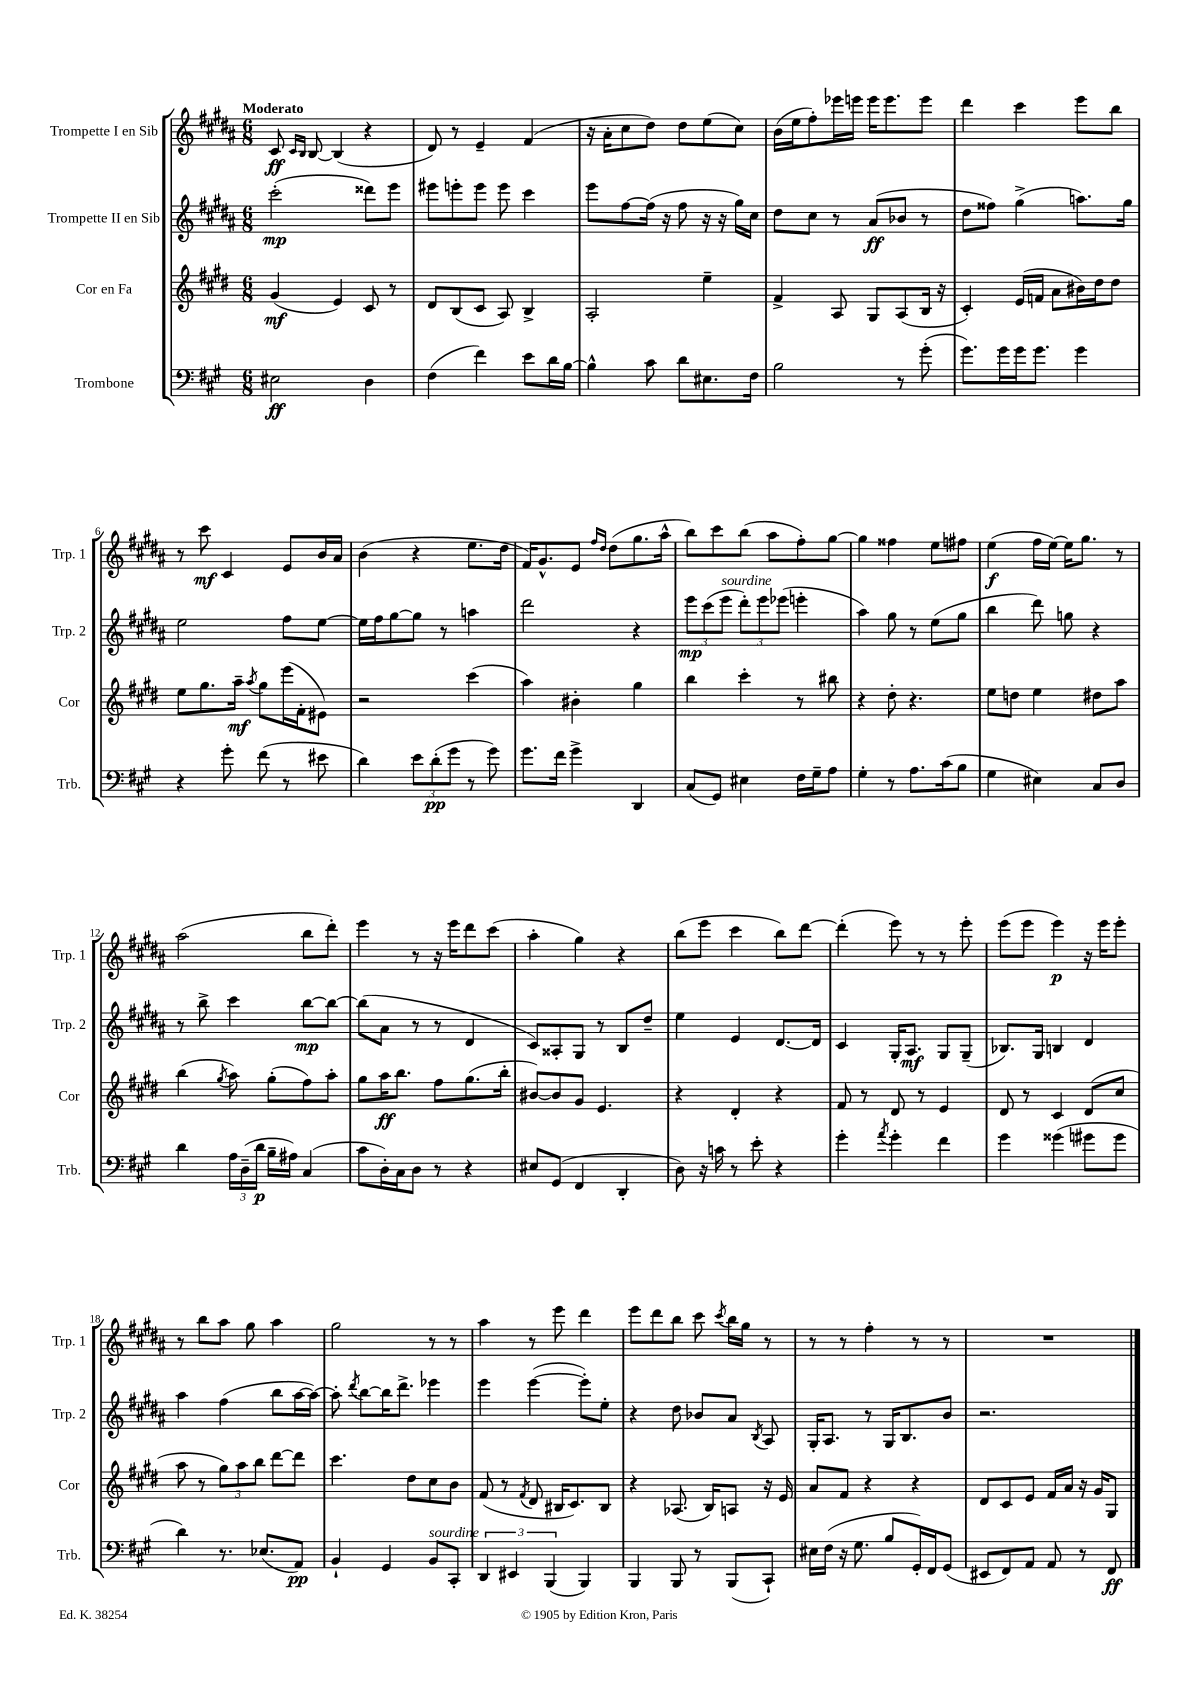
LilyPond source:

<<
\new StaffGroup <<
\new Staff = "s0" \with { instrumentName = "Trompette I en Sib" shortInstrumentName = "Trp. 1" } {
    \clef treble \key b \major \numericTimeSignature \time 6/8 \tempo "Moderato"
    \autoBeamOff cis'8\ff \grace { cis'16[ b16] } b8~ b4( r4 |
    dis'8) r8 e'4-- fis'4( |
    r16 ais'16[-. cis''8 dis''8]) dis''8[ e''8( cis''8]) |
    b'16[( e''16 fis''8-.) ees'''16 e'''16] e'''16[ e'''8. e'''8] |
    dis'''4 cis'''4 e'''8[ b''8] |
    r8 cis'''8\mf cis'4 e'8[ b'16 ais'16] |
    b'4( r4 e''8.[ dis''16] |
    fis'16[) gis'8.-^ e'8] \grace { fis''16[ dis''16] } dis''8[( gis''8. ais''16]-^ |
    b''8[) cis'''8 b''8]( ais''8[ fis''8-.) gis''8]~ |
    gis''4 fisis''4 e''8[ fis''8] |
    e''4\f( fis''16[ e''16]~) e''16[ gis''8.] r8 |
    ais''2( b''8[ dis'''8]-.) |
    e'''4 r8 r16 e'''16[ dis'''8 cis'''8]( |
    ais''4-. gis''4) r4 |
    b''8[( e'''8] cis'''4 b''8[) dis'''8]~ |
    dis'''4-.( e'''8) r8 r8 e'''8-. |
    e'''8[( e'''8] e'''4\p) r16 e'''16[ e'''8]-. |
    r8 b''8[ ais''8] gis''8 ais''4 |
    gis''2 r8 r8 |
    ais''4 r8 e'''8 dis'''4 |
    e'''8[ dis'''8 b''8] cis'''8 \acciaccatura { cis'''8 } b''16[ gis''16] r8 |
    r8 r8 fis''4-. r8 r8 |
    R2. \bar "|." |
}
\new Staff = "s1" \with { instrumentName = "Trompette II en Sib" shortInstrumentName = "Trp. 2" } {
    \clef treble \key b \major \numericTimeSignature \time 6/8
    \autoBeamOff cis'''2-.\mp( disis'''8[) e'''8] |
    eis'''8[ e'''8-. e'''8] e'''8 cis'''4 |
    e'''8[ fis''8~ fis''16]( r16 fis''8 r16 r16 gis''16[) cis''16] |
    dis''8[ cis''8] r8 ais'8[\ff( bes'8] r8 |
    dis''8[ fisis''8]) gis''4->( a''8.[) gis''16] |
    e''2 fis''8[ e''8]~ |
    e''16[ fis''16 gis''8~ gis''8] r8 a''4 |
    dis'''2 r4 |
    \tuplet 3/2 { e'''8[\mp cis'''8( e'''8]^\markup { \italic "sourdine" } } \tuplet 3/2 { dis'''8[-.) e'''8 ees'''8]( } e'''4-. |
    ais''4) gis''8 r8 e''8[( gis''8] |
    b''4 dis'''8) g''8 r4 |
    r8 b''8-> cis'''4 b''8[~\mp b''8]~ |
    b''8[( ais'8] r8 r8 dis'4 |
    cis'8[) aisis8-. gis8] r8 b8[ dis''8]-- |
    e''4 e'4 dis'8.[~ dis'16] |
    cis'4 gis16[-. ais8.]\mf gis8[ gis8]--( |
    bes8.[) gis16] b4 dis'4 |
    ais''4 fis''4( b''8[ ais''16~ ais''16]~) |
    ais''8-. \acciaccatura { dis'''8 } b''8[~ b''16 dis'''8.]-> ees'''4 |
    e'''4 e'''4~( e'''8[-.) e''8]-. |
    r4 dis''8 bes'8[ ais'8] \acciaccatura { b8 } ais8 |
    gis16[-. ais8.] r8 gis16[ b8. b'8] |
    r2. \bar "|." |
}
\new Staff = "s2" \with { instrumentName = "Cor en Fa" shortInstrumentName = "Cor" } {
    \clef treble \key e \major \numericTimeSignature \time 6/8
    \autoBeamOff gis'4\mf( e'4) cis'8 r8 |
    dis'8[ b8( cis'8] a8) b4-> |
    a2-. e''4-- |
    fis'4-> a8 gis8[ a8( b16] r16 |
    cis'4-.) e'16[( f'16] a'8[ bis'16) dis''16 dis''8] |
    e''8[ gis''8. a''16]--\mf \acciaccatura { a''8 } gis''8[ e'''16( fis'16-. eis'8]) |
    r2 cis'''4( |
    a''4) bis'4-. gis''4 |
    b''4 cis'''4-. r8 bis''8 |
    r4 dis''8-. r4. |
    e''8[ d''8] e''4 dis''8[ a''8] |
    b''4( \acciaccatura { gis''8 } a''8) gis''8[-.( fis''8) a''8]-. |
    gis''8[ a''16\ff b''8.] fis''8[ gis''8.( b''16]-. |
    bis'8[~) bis'8 gis'8] e'4. |
    r4 dis'4-. r4 |
    fis'8 r8 dis'8 r8 e'4 |
    dis'8 r8 cis'4 dis'8[( cis''8] |
    a''8 r8 \tuplet 3/2 { gis''8[) a''8 b''8] } dis'''8[~ dis'''8] |
    cis'''4. dis''8[ cis''8 b'8] |
    fis'8( r8 \acciaccatura { fis'8 } dis'8 bis16[ cis'8.) bis8] |
    r4 aes8.( b16[) a8] r16 e'16 |
    a'8[ fis'8] r4 r4 |
    dis'8[ cis'8 e'8] fis'16[ a'16] r16 gis'16[ gis8] \bar "|." |
}
\new Staff = "s3" \with { instrumentName = "Trombone" shortInstrumentName = "Trb." } {
    \clef bass \key a \major \numericTimeSignature \time 6/8
    \autoBeamOff eis2\ff d4 |
    fis4( fis'4) e'8[ d'16 b16]~ |
    b4-^ cis'8 d'8[ eis8. fis16] |
    b2 r8 gis'8-.( |
    gis'8.[) gis'16 gis'16 gis'8.] gis'4 |
    r4 gis'8-. fis'8( r8 eis'8 |
    d'4) \tuplet 3/2 { e'8[ d'8-.\pp( gis'8] } r8 gis'8) |
    gis'8.[ fis'16] gis'4-> d,4 |
    cis8[( gis,8]) eis4 fis16[ gis16-- a8] |
    gis4-. r8 a8.[ cis'16( b8] |
    gis4 eis4) cis8[ d8] |
    d'4 \tuplet 3/2 { a16[ d16--( d'16]\p } b16[-- ais16]) cis4( |
    cis'8[ d16-.) cis16 d8] r8 r4 |
    eis8[ gis,8]( fis,4 d,4-. |
    d8) r16 c'16 r8 e'8-. r4 |
    gis'4-. \acciaccatura { a'8 } gis'4-. fis'4 |
    gis'4 gisis'4( gis'8[ gis'8] |
    d'4) r8. ees8.[( a,8]\pp) |
    b,4-! gis,4 b,8[^\markup { \italic "sourdine" } cis,8]-. |
    \tuplet 3/2 { d,4 eis,4 b,,4( } b,,4) |
    b,,4 b,,8 r8 b,,8[( cis,8]-!) |
    eis16[ fis16]( r16 gis8. b8[ gis,16-.) fis,16 gis,8]( |
    eis,8[ fis,8) a,8] a,8 r8 fis,8\ff \bar "|." |
}
>>
>>
